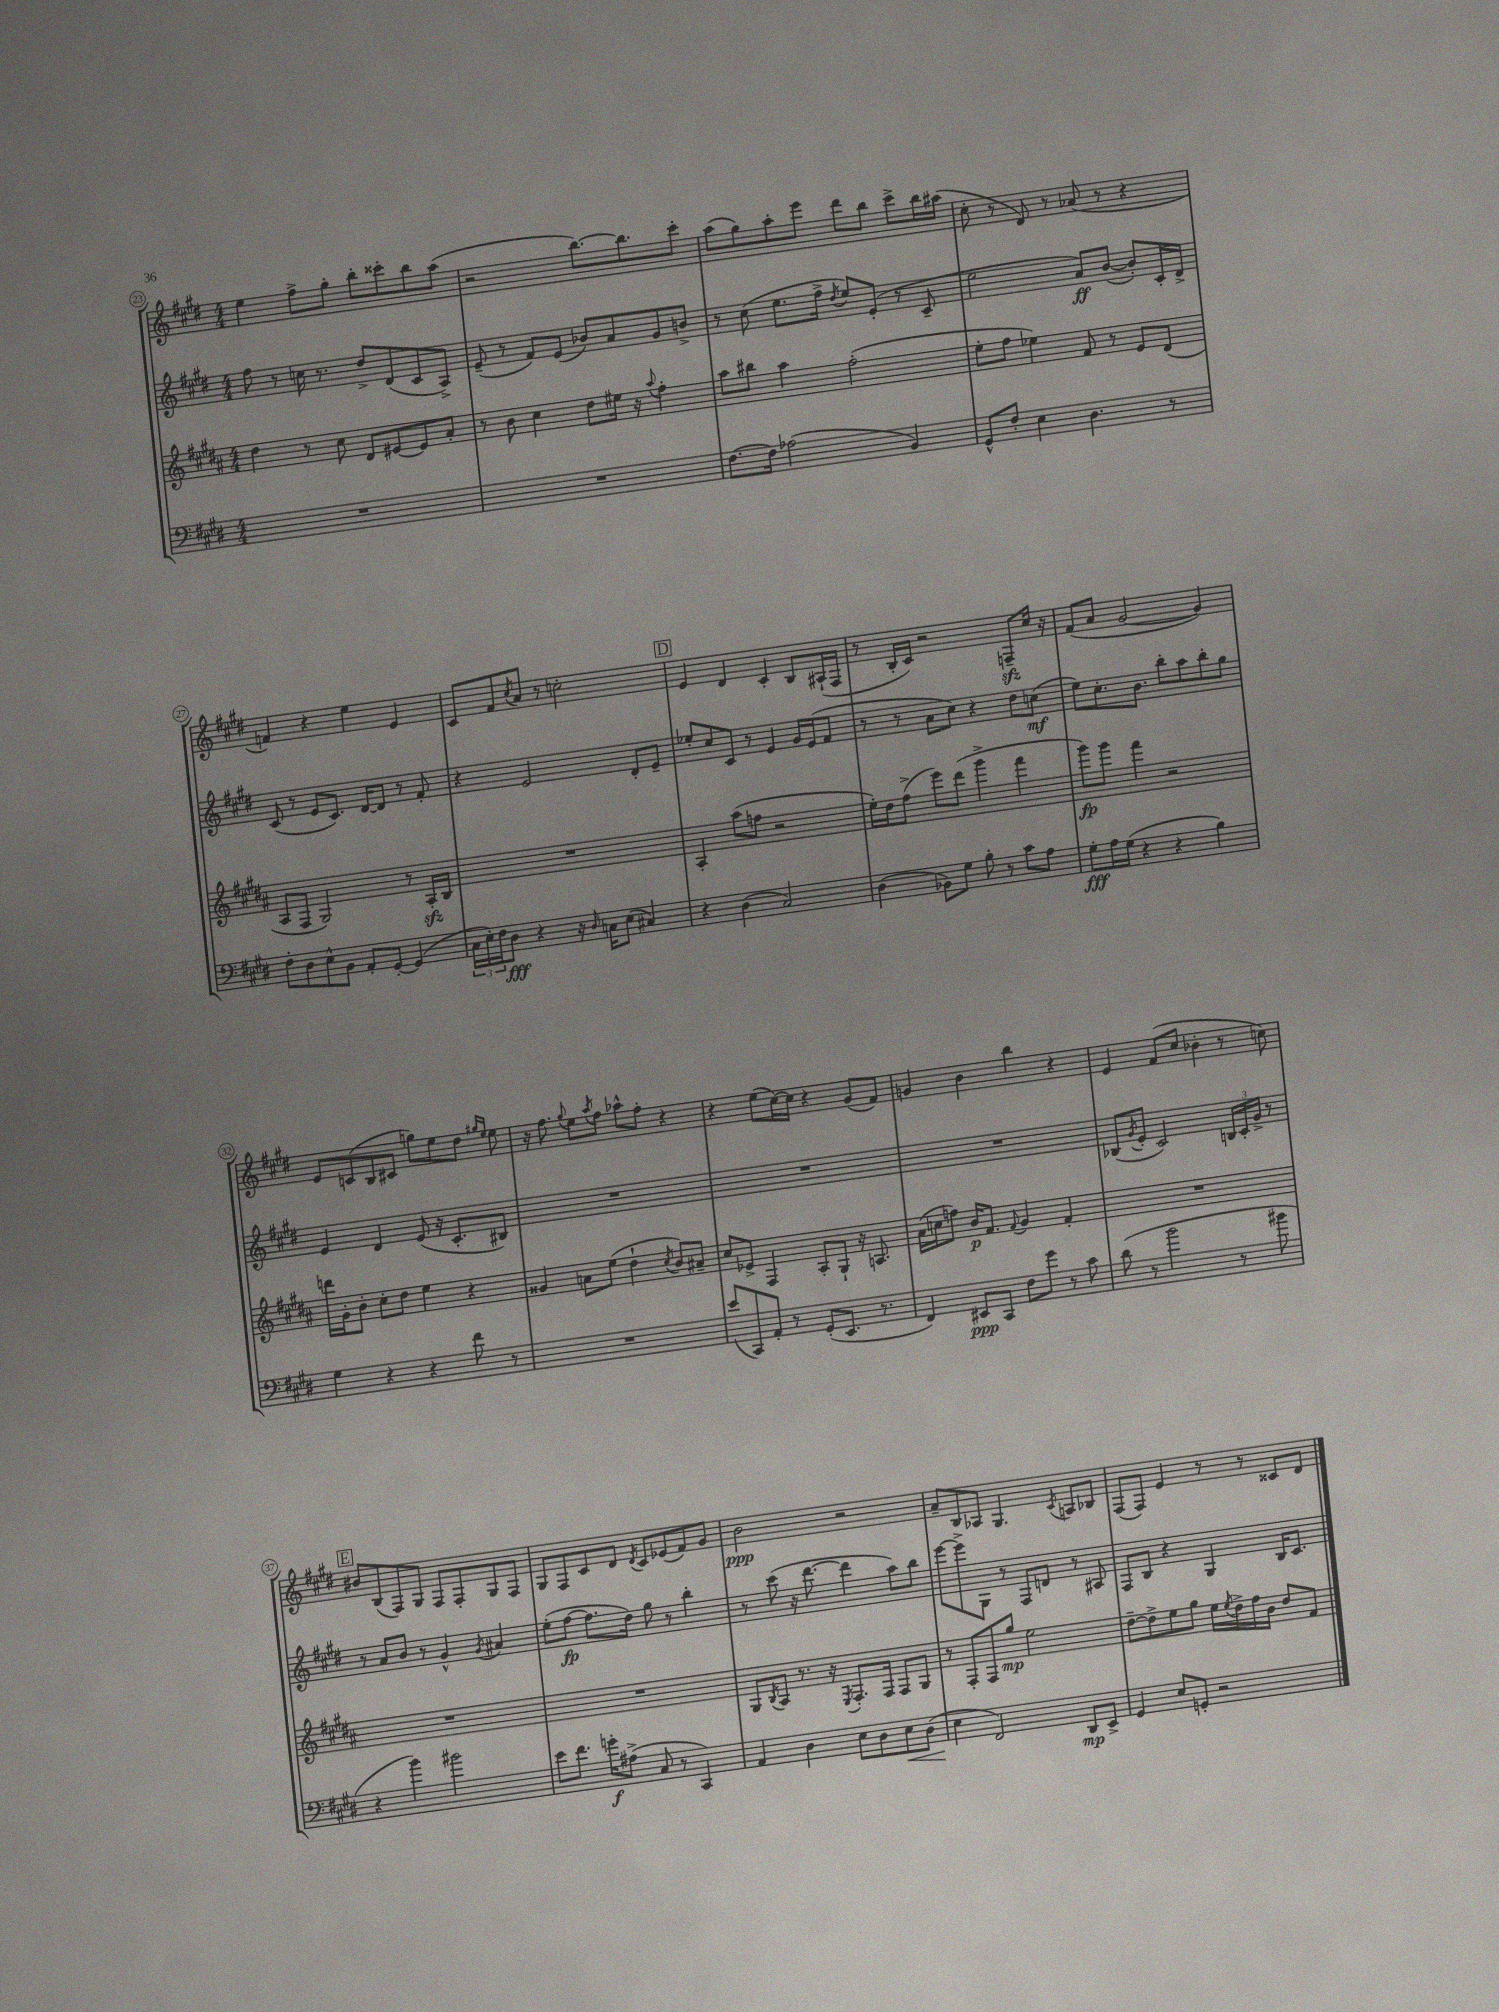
<<
\new StaffGroup <<
\new Staff = "s0" {
    \clef treble \key e \major \numericTimeSignature \time 4/4
    e''4 fis''8-> gis''8-. b''8-. cisis'''8-. b''8 a''8( |
    r2 b''8.~) b''8. cis'''8-. |
    a''8( gis''8) a''8-. e'''8 dis'''8 b''8 cis'''8-> b''16 ais''16( |
    cis''8-. r8 dis'8) r8 aes'8( r8 r4 |
    f'4) r4 e''4 e'4 |
    cis'8 fis'8 \acciaccatura { cis''8 } a'8 r8 c''2-. |
    \mark \markup { \box "D" } e'4 dis'4 cis'4-. b8 ais16-!( fis16 |
    r8 b16-. cis'16) r2 f8--\sfz cis''16 r16 |
    fis'8( a'8 gis'2~ gis'4) |
    e'8 c'8( b8 cis'8 g''8) e''8 dis''8 \grace { gis''16 e''16 } e''8 |
    r16 fis''8. \appoggiatura { gis''8 } e''8 \acciaccatura { a''8 } fis''8 aes''8-^ fis''8-. r4 |
    r4 e''8( cis''16~) cis''16 r4 gis'8( fis'8) |
    g'4 b'4 b''4 r4 |
    e'4 fis'8( cis''8 bes'4-. r8 c''8) |
    \mark \markup { \box "E" } bis'8 b8( fis8) gis8 fis8 fis8-. gis8 fis8 |
    gis8 fis8 cis'8 dis'8 \acciaccatura { dis'8 } cis'8 ees'8( fis'8) gis'8 |
    b'2\ppp r2 |
    a'8-- b8 aes8 gis4. \acciaccatura { cis'8 } a8 bes8 |
    fis8( fis8) e'4 r8 r8 cisis'8 dis'8 \bar "|." |
}
\new Staff = "s1" {
    \clef treble \key e \major \numericTimeSignature \time 4/4
    fis''8 r8 c''16 r8. dis''8-> dis'8( cis'8 a8->) |
    e'8--( r8 fis'8) e'8( bes'8) a'8 gis'8 b'8-> |
    r8 cis''8( e''8. fis''16-> \acciaccatura { dis''8 } e''8) e'8-.( r8 cis'8-- |
    e''2 a'8\ff) b'8~( b'8-.) cis'16-. dis'16-> |
    cis'8( r8 e'8 cis'8.) dis'16~ dis'8 r8 fis'8-. |
    r4 e'2 dis'8-. e'8-- |
    \mark \markup { \box "D" } ees''8-. cis''8 cis'8 r8 e'4 gis'16 e'16( fis'8 |
    r8 r8 a'8 cis''8) r4 dis''8 c''8\mf( |
    e''8) cis''8.-. b'8. b''8-. a''8 b''8-. gis''8 |
    e'4 dis'4 e'8( r16 cis'8.-. bis8) |
    R1 |
    R1 |
    R1 |
    bes8( \acciaccatura { gis'8 } e'8-. cis'2) \tuplet 3/2 { b16 cis'16-. gis'16-> } r8 |
    \mark \markup { \box "E" } r8 a'8 b'8 r8 gis'4-^ \acciaccatura { gis'8 } ais'4 |
    e''8-.( fis''8~\fp fis''8. dis''16) gis''8 r8 b''4-. |
    r8 cis'''8( r16 dis'''8.~ dis'''4 a''8) b''8 |
    e'''8~ e'''8-> gis8 r8 fis8 d'8 r8 ais8 |
    fis8 b8 r4 gis4 b16 cis'8. \bar "|." |
}
\new Staff = "s2" {
    \clef treble \key b \major \numericTimeSignature \time 4/4
    dis''4 r8 cis''8 dis'8 eis'8~ eis'8 ais'8-. |
    r8 b'8 cis''4 dis''8 eis''16 r16 \appoggiatura { ais''8 } fis''4-. |
    ais''8 bis''8 ais''4 fis''2-.( |
    e''8-. fis''8 ees''4) fis'8 r8 e'8 dis'8( |
    ais8 fis8 gis2) r8 ais16-.\sfz b16 |
    R1 |
    \mark \markup { \box "D" } ais4-. ais''8( f''8 r2 |
    e''16-.) dis''16 fis''8->( e'''8) dis'''8( gis'''4-> fis'''4 |
    gis'''8\fp) gis'''8 fis'''4 r2 |
    d'''16 gis'16-. b'8-. cis''8-. dis''8 e''4 r4 |
    gisis'4 a'8 e''8( dis''4-! \acciaccatura { cis''8 } b'8) ais'8-- |
    cis''8 ees'8-> fis4 ais8-. gis8-! r16 a8. |
    ais'16( c''16 f''8) b'16\p fis'8. \appoggiatura { fis'8 } gis'4 fis'4-. |
    R1 |
    \mark \markup { \box "E" } R1 |
    R1 |
    gis8 \acciaccatura { b8 } ais8 r8. r16 \acciaccatura { e8 } fis8.-. fis16 fis8 gis8 |
    r8 fis8-. fis8 gis''8\mp e''2 |
    dis''8~-- dis''8-> e''8 gis''8 e''16 \acciaccatura { e''8 } dis''16-> fis''16 b'16 dis''8 fis'8 \bar "|." |
}
\new Staff = "s3" {
    \clef bass \key e \major \numericTimeSignature \time 4/4
    R1 |
    R1 |
    fis8.~ fis16 aes2( b,4) |
    gis,8-^ fis8-. e4 dis4. r8 |
    fis8-. dis8 e8-^ b,8 a,8-. gis,8~-. gis,4( |
    \tuplet 3/2 { cis16 e16-.) fis16 } dis8\fff r4 r16 \grace { dis16 } c16 e8( cis4) |
    \mark \markup { \box "D" } r4 dis4( cis2) |
    dis4( bes,8) gis8 b8-. r8 cis'8 a8 |
    gis8-.\fff a16 gis16( r4 r4 b4) |
    gis4 r4 r4 fis'8 r8 |
    R1 |
    e'8( cis,8) a,8-. r8 gis,8-.( e,8. r8. |
    fis,4) eis,8\ppp cis,8 fis8 gis'8 r8 cis'8 |
    dis'8( r8 b'2 r8 bis'8 |
    \mark \markup { \box "E" } r4 b'4) bis'2 |
    e'8 fis'8. g'16-.\f ais8->( cis8 r8 cis,4) |
    a,4 dis4 e8 dis8 e8\< dis8( |
    e4\! fis,2) dis,8\mp e,8-> |
    gis,4 e8 g,8-. r2 \bar "|." |
}
>>
>>
\layout { \context { \Score currentBarNumber = #23 \override BarNumber.stencil = #(make-stencil-circler 0.1 0.3 ly:text-interface::print) } }
